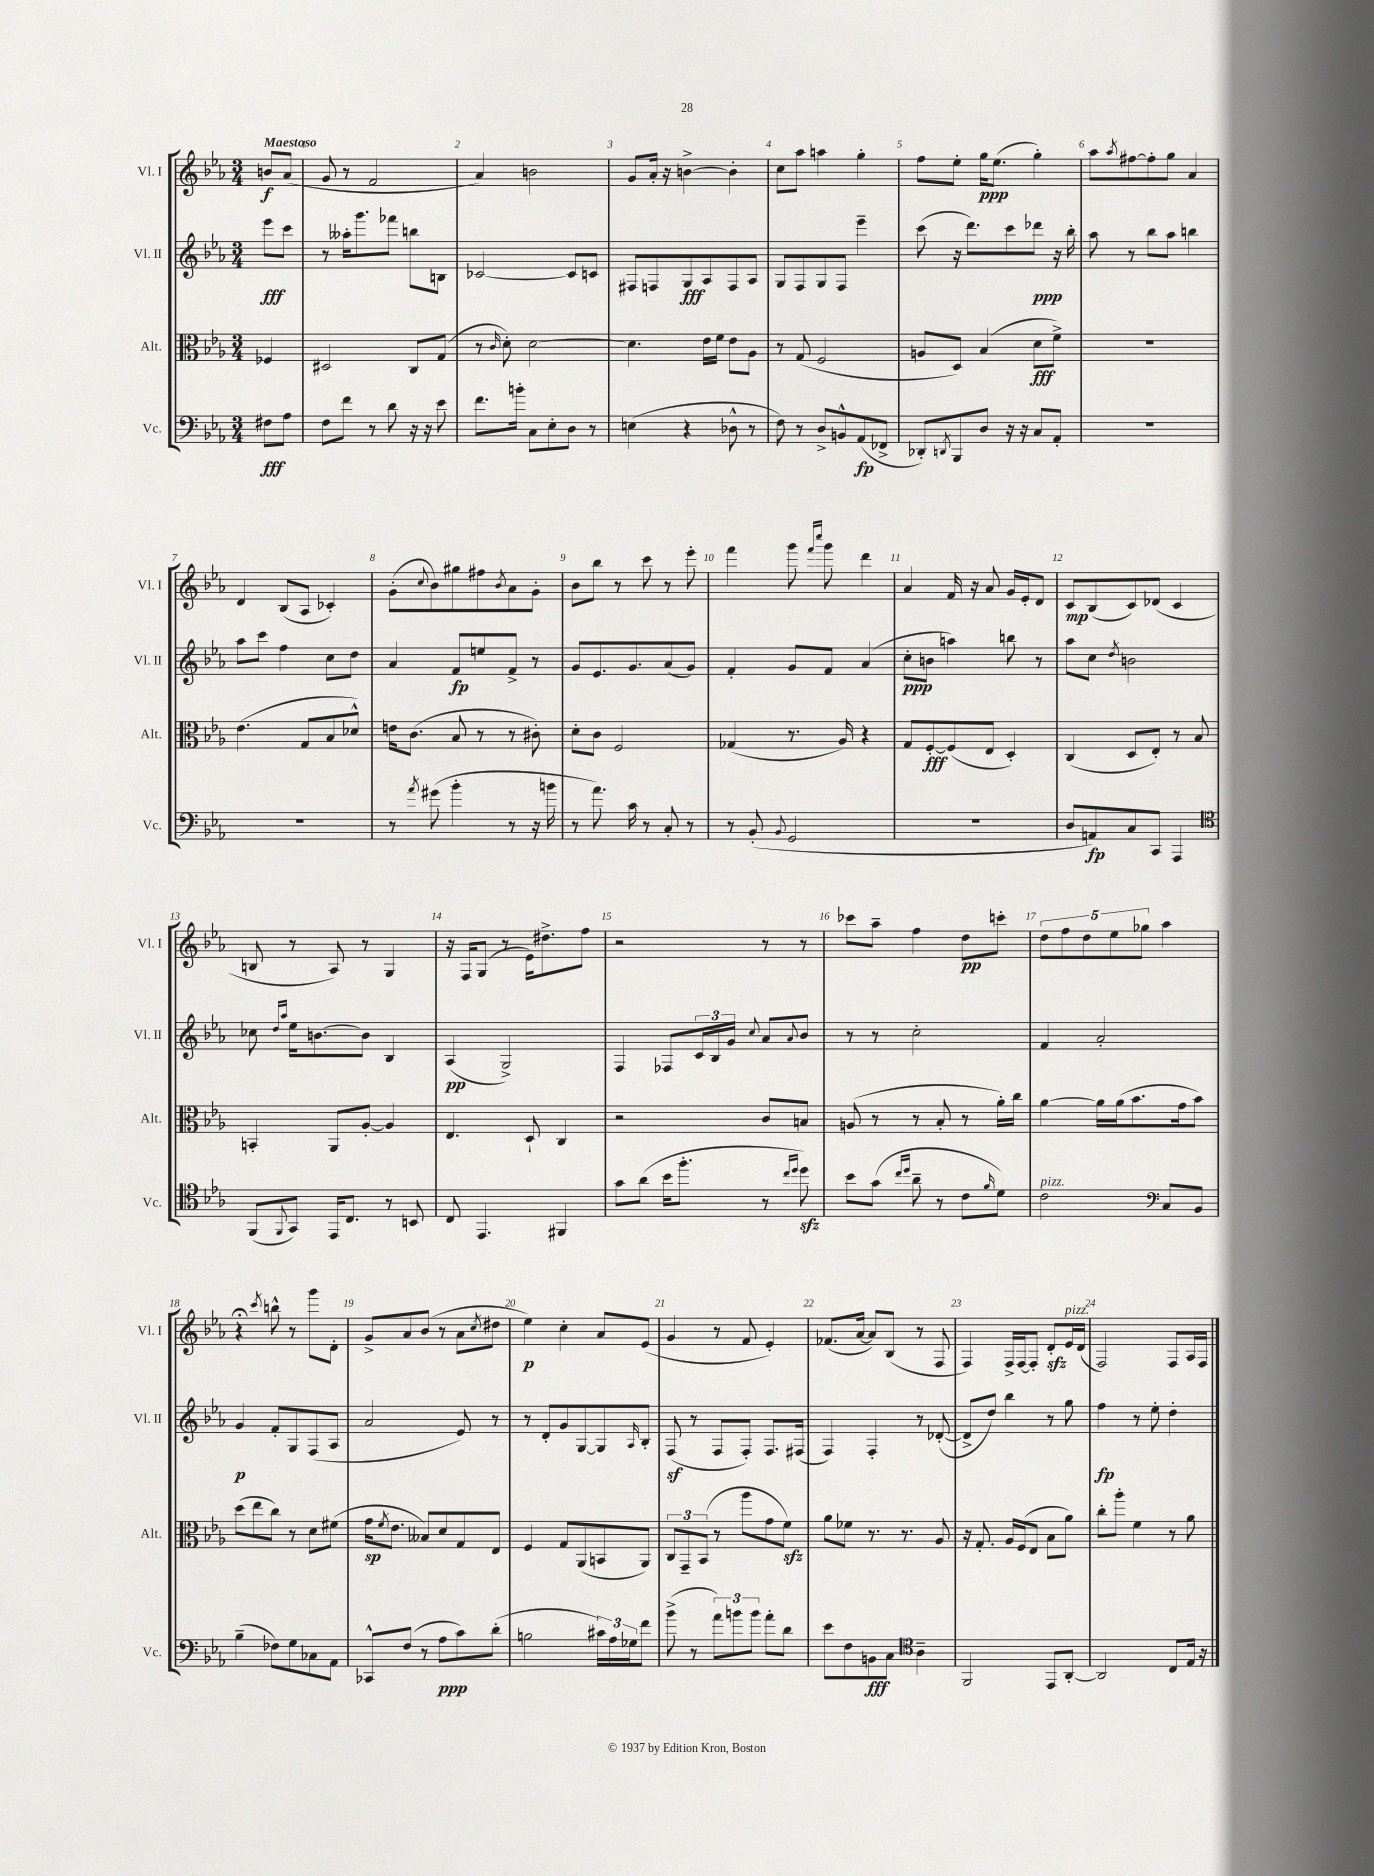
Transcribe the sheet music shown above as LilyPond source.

<<
\new StaffGroup <<
\new Staff = "s0" \with { instrumentName = "Vl. I" shortInstrumentName = "Vl. I" } {
    \clef treble \key ees \major \numericTimeSignature \time 3/4 \partial 4 \tempo "Maestoso"
    b'8\f aes'8( |
    g'8 r8 f'2 |
    aes'4) b'2 |
    g'8 aes'16-. r16 b'4~-> b'4-. |
    c''8 aes''8 a''4 g''4-. |
    f''8 ees''8-. g''16\ppp ees''8.( g''4-.) |
    aes''8 \acciaccatura { aes''8 } fis''8~ fis''8-. g''8 aes'4 |
    d'4 bes8( aes8 ces'4-.) |
    g'8-.( \appoggiatura { c''8 } bes'8) gis''8 fis''8 \acciaccatura { bes'8 } aes'8 g'8-. |
    bes'8 bes''8 r8 c'''8 r8 ees'''8-. |
    f'''4 g'''8 \grace { f'''16 c''''16 } g'''8 d'''4 |
    aes'4 f'16 r16 aes'8 g'16 ees'16-. d'8 |
    c'8\mp bes8( c'8) des'8( c'4 |
    b8 r8 aes8) r8 g4 |
    r16 f16 g8( r8 ees'16) dis''8.-> f''8 |
    r2 r8 r8 |
    ces'''8 aes''8-- f''4 d''8\pp c'''8-. |
    \tuplet 5/4 { d''8 f''8 d''8 ees''8 ges''8 } aes''4 |
    r4\fermata \acciaccatura { c'''8 } b''8-^ r8 g'''8 d'8-. |
    g'8-> aes'8 bes'8( r8 aes'8 \acciaccatura { c''8 } dis''8 |
    ees''4\p) c''4-. aes'8 ees'8( |
    g'4 r8 f'8 ees'4-.) |
    fes'8.( aes'16~ aes'8) bes8( r8 f8 |
    f4) f16-> f16~ f8-. d'8-.\sfz ees'16^\markup { \italic "pizz." } d'16( |
    f2) f8 aes16 f16 \bar "|." |
}
\new Staff = "s1" \with { instrumentName = "Vl. II" shortInstrumentName = "Vl. II" } {
    \clef treble \key ees \major \numericTimeSignature \time 3/4 \partial 4
    ees'''8\fff c'''8 |
    r8 aeses''16-. g'''8. fes'''8 b''8 b8 |
    ces'2~ ces'8 c'8 |
    fis8 f8 g8\fff aes8 f8 aes8 |
    g8 f8 g8 f8 ees'''4-- |
    c'''8( r16 d'''8.) c'''8 des'''8\ppp r16 bes''16-. |
    aes''8 r8 bes''8 aes''8 b''4 |
    aes''8 c'''8 f''4 c''8 d''8 |
    aes'4 f'8\fp e''8 f'8-> r8 |
    g'8 ees'8. g'8. aes'8( g'8) |
    f'4-. g'8 f'8 aes'4( |
    c''8-.\ppp b'8 a''4) b''8 r8 |
    aes''8 c''8 \acciaccatura { d''8 } b'2 |
    ces''8 \grace { d''16 aes''16 } ees''16 b'8.~ b'8 bes4 |
    aes4\pp( g2->) |
    f4 fes8 \tuplet 3/2 { c'16 bes16 g'16 } \appoggiatura { c''8 } aes'8 \appoggiatura { aes'8 } bes'8 |
    r8 r8 c''2-. |
    f'4 aes'2-. |
    g'4\p f'8-. g8 f8( aes8 |
    aes'2 ees'8) r8 |
    r8 d'8-. g'8 g8~ g8 \grace { aes16 } bes8-. |
    f8\sf( r8 f8 f8-.) f8. fis16( |
    f4) f4-. r8 des'8~-.( |
    des'8-> d''8) bes''4 r8 g''8 |
    f''4\fp r8 ees''8-. d''4-. \bar "|." |
}
\new Staff = "s2" \with { instrumentName = "Alt." shortInstrumentName = "Alt." } {
    \clef alto \key ees \major \numericTimeSignature \time 3/4 \partial 4
    fes4 |
    dis2 c8 g8( |
    r8 \grace { c'16 } d'8-.) d'2~ |
    d'4. ees'16 f'16 ees'8 aes8 |
    r8 g8( f2 |
    a8 d8) bes4( d'8\fff f'8->) |
    R2. |
    ees'4.( g8 bes8 des'8-^) |
    e'16 c'8.( bes8 r8 r8 cis'8-.) |
    d'8-. c'8 f2 |
    ges4( r8. aes16) r4 |
    g8 f8~-.\fff f8( ees8 d4-.) |
    c4( d8 ees8-.) r8 bes8 |
    b,4-. aes,8 aes8~-. aes4 |
    ees4. d8-! c4 |
    r2 c'8 b8 |
    a8( r8 r8 bes8-. r8 aes'16-.) c''16 |
    aes'4~ aes'16 aes'16( bes'8. g'16 bes'8) |
    d''8( ees''8 c''8) r8 d'8 fis'8( |
    g'16\sp \acciaccatura { f'8 } ees'8. beses8) d'8 g8 ees8 |
    f4 g8 aes,8( b,8 aes,8) |
    \tuplet 3/2 { c8 g,8-- bes,8( } r8 aes''8 g'8 f'8\sfz) |
    aes'8 fes'8 r8. r8. aes8 |
    r16 g8.-. aes16 f16( ees8 bes8 aes'8) |
    c''8-. aes''8-. f'4 r8 aes'8 \bar "|." |
}
\new Staff = "s3" \with { instrumentName = "Vc." shortInstrumentName = "Vc." } {
    \clef bass \key ees \major \numericTimeSignature \time 3/4 \partial 4
    fis8\fff aes8 |
    f8 f'8 r8 d'8 r16 r16 ees'8 |
    f'8. b'16-. c8 ees8-. d8 r8 |
    e4( r4 des8-^ r8 |
    f8) r8 d8-> b,8-^ aes,8\fp( fes,8-> |
    des,8-.) \acciaccatura { d,8 } bes,,8 d8 r16 r16 c8 aes,8-. |
    R2. |
    R2. |
    r8 \acciaccatura { aes'8 } gis'8( bes'4-. r8 r16 b'16 |
    r8 aes'8.) c'16 r8 c8-. r8 |
    r8 bes,8-.( \appoggiatura { bes,8 } g,2 |
    R2. |
    d8 a,8\fp) c8 c,8 aes,,4 |
    \clef tenor f,8( \appoggiatura { f,8 } g,8) ees,16 c8. r8 b,8 |
    c8 ees,4. fis,4 |
    g'8 aes'8( bes'16 f''8.-. r8 \grace { c''16 d''16 } d''8\sfz) |
    bes'8 g'8( \grace { c''16 d''16 } aes'8-- r8 c'8 \grace { f'16 } d'8) |
    c'2^\markup { \italic "pizz." } \clef bass c8 bes,8 |
    bes4--( fes8) g8 ces8 aes,8 |
    ces,8-^ f8( r8 aes8\ppp c'8) d'8-.( |
    b2 \tuplet 3/2 { cis'16) aes16 ges16 } f'8 |
    bes'8->( r8 \tuplet 3/2 { aes'8) b'8 b'8 } aes'8-. d'8 |
    ees'8 f8 b,8\fff c8 \clef tenor aes4-- |
    f,2 ees,8 aes,8~-. |
    aes,2 c8 ees16 r16 \bar "|." |
}
>>
>>
\layout { \context { \Score \override BarNumber.break-visibility = ##(#f #t #t) barNumberVisibility = #all-bar-numbers-visible } }
